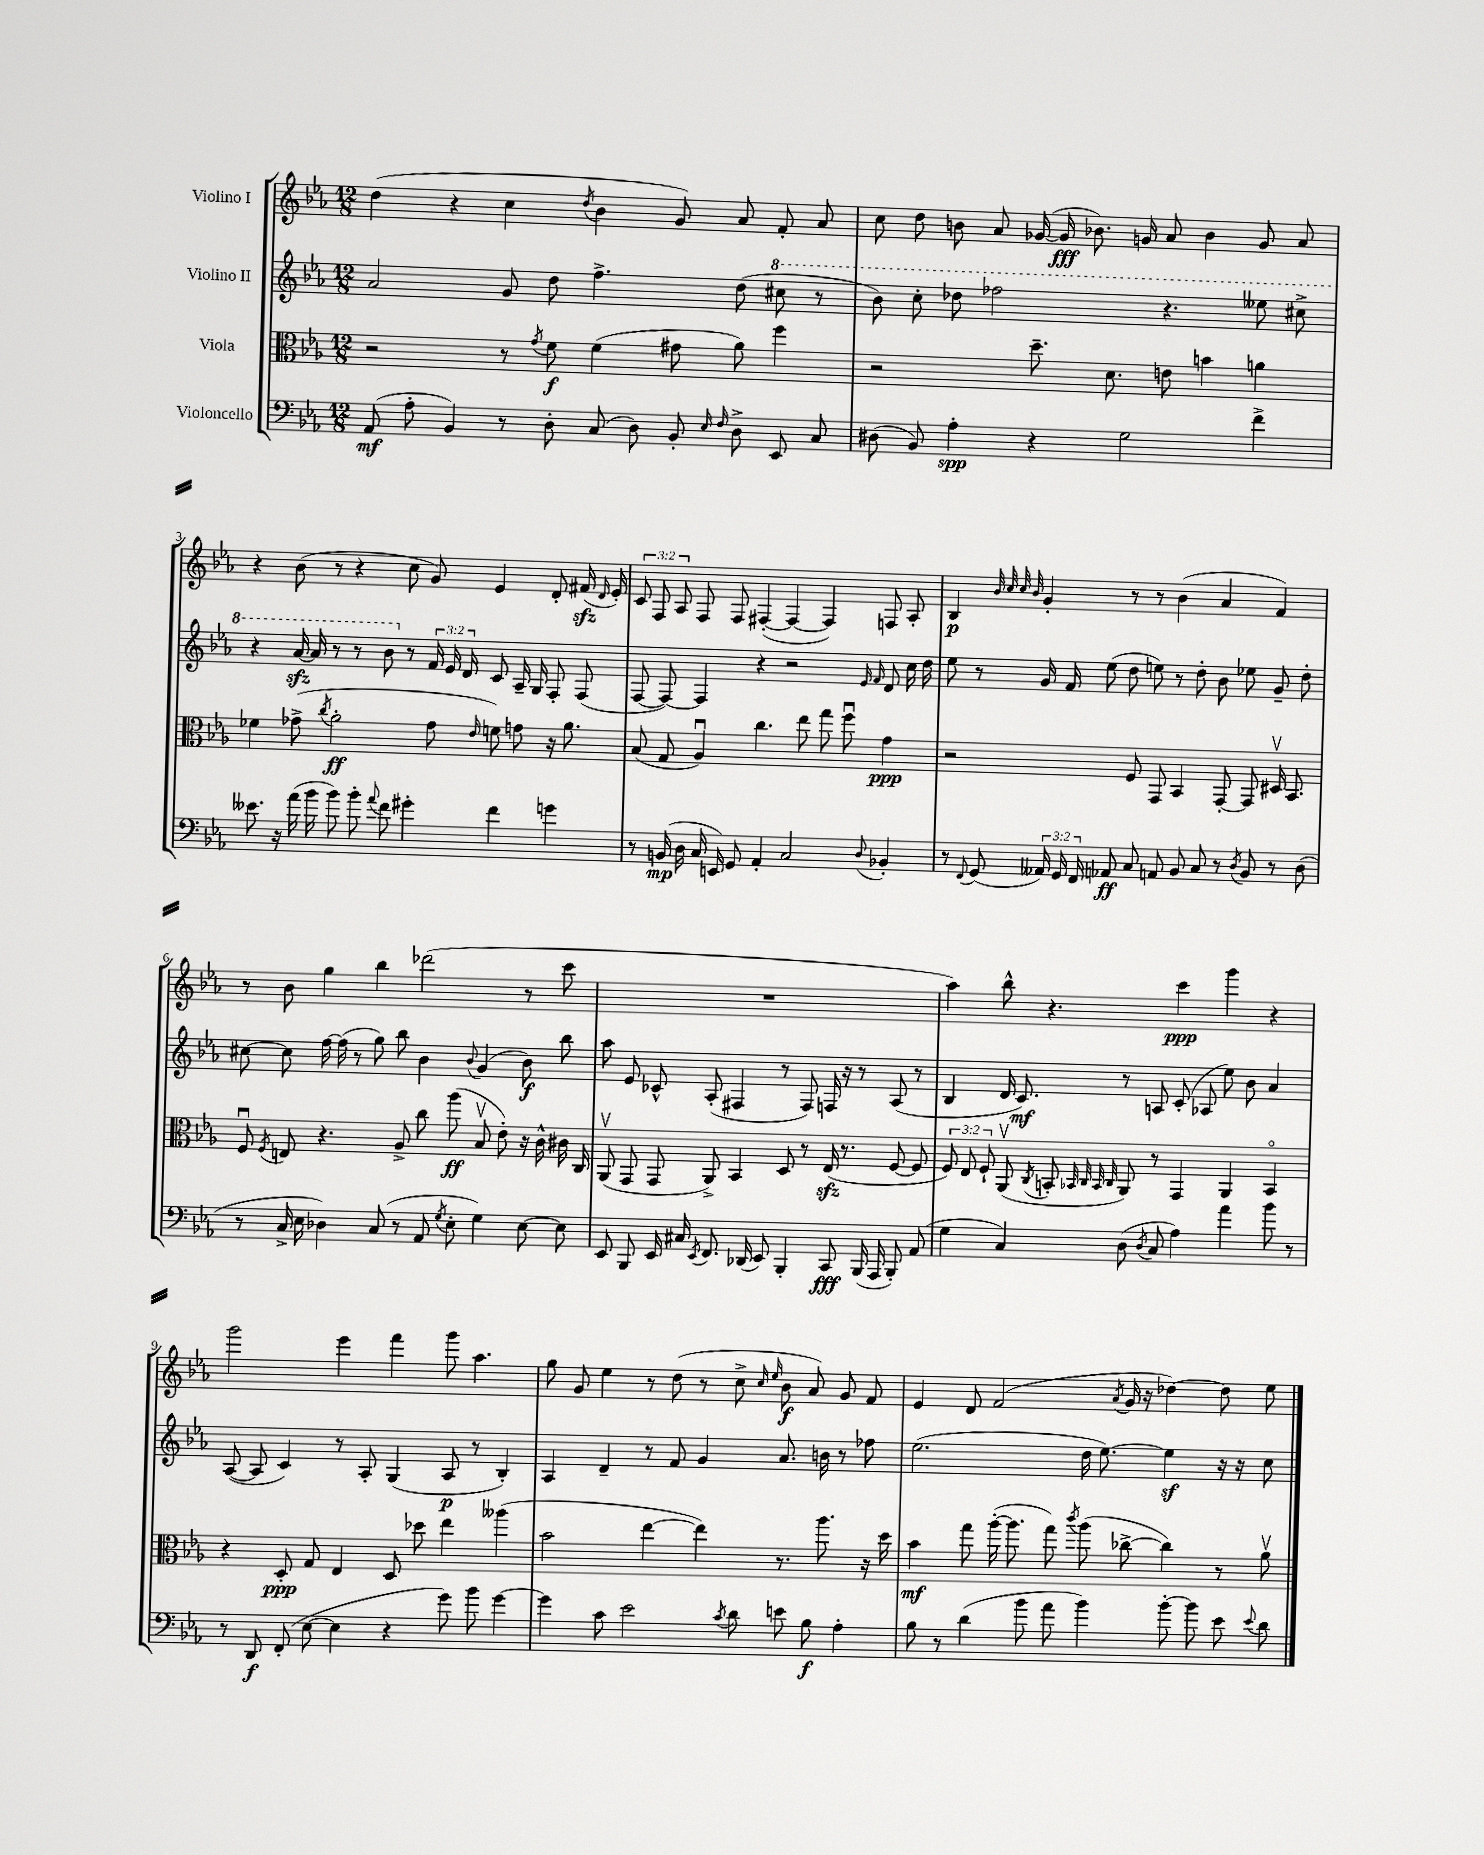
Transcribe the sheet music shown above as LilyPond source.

<<
\new StaffGroup <<
\new Staff = "s0" \with { instrumentName = "Violino I" } {
    \clef treble \key ees \major \numericTimeSignature \time 12/8 \override Staff.TupletNumber.text = #tuplet-number::calc-fraction-text
    \autoBeamOff d''4( r4 c''4 \acciaccatura { d''8 } bes'4 g'8) aes'8 f'8-. aes'8 |
    c''8 d''8 b'8 aes'8 ges'16~( ges'16\fff bes'8.) g'16 aes'8 bes'4 g'8 aes'8 |
    r4 bes'8( r8 r4 c''8 g'8) ees'4 d'8-. fis'16\sfz( \grace { d'16 } ees'16-.) |
    \tuplet 3/2 { c'8 f8 aes8 } f8 f8 fis4~-.( fis4~ fis4) f8 aes8-. |
    bes4\p \grace { bes'32 c''32 c''32 bes'32 } g'4-. r8 r8 bes'4( aes'4 f'4) |
    r8 bes'8 g''4 bes''4 des'''2( r8 c'''8 |
    R1. |
    aes''4) bes''8-^ r4. c'''4\ppp g'''4 r4 |
    g'''2 ees'''4 f'''4 g'''8 aes''4. |
    g''8 g'8 ees''4 r8 d''8( r8 c''8-> \grace { c''16 ees''16 } bes'8\f aes'8) g'8 f'8 |
    ees'4 d'8 f'2( \acciaccatura { aes'8 } g'16 r16 des''4~) des''8 ees''8 \bar "|." |
}
\new Staff = "s1" \with { instrumentName = "Violino II" } {
    \clef treble \key ees \major \numericTimeSignature \time 12/8 \override Staff.TupletNumber.text = #tuplet-number::calc-fraction-text
    \autoBeamOff aes'2 g'8 d''8 f''4.-> d''8( \ottava #1 cis'''8 r8 |
    bes''8) c'''8-. des'''8 fes'''2 r4. eeses'''8 cis'''8-> |
    r4 aes''16~\sfz aes''16 r8 r8 bes''8 \ottava #0 r8 \tuplet 3/2 { f'16 ees'16 d'16 } c'8 aes16-- g16 f8-. f8( |
    f8~ f8~) f4 r4 r2 \grace { ees'16 f'16 } d'8 c''16 d''16 |
    ees''8 r8 g'16 f'16 ees''8( d''8 e''8) r8 d''8-. bes'8 ees''8 g'8-- d''8-. |
    cis''8~ cis''8 f''16~ f''16( r8 g''8) bes''8 bes'4 \appoggiatura { bes'8 } g'4( bes'8\f) bes''8 |
    aes''8 ees'8 ces'8-^ aes8-.( fis4 r8 fis8) f16 r16 r8 aes8( r8 |
    bes4 d'16 c'8.\mf) r8 a8 c'8-.( aes8 ees''8) bes'8 aes'4 |
    aes8~( aes8 c'4) r8 aes8-. g4( aes8\p r8 bes4-.) |
    aes4 d'4-- r8 f'8 g'4 aes'8. b'16 r8 fes''8 |
    ees''2.( d''16 ees''8.~) ees''4\sf r16 r16 c''8 \bar "|." |
}
\new Staff = "s2" \with { instrumentName = "Viola" } {
    \clef alto \key ees \major \numericTimeSignature \time 12/8 \override Staff.TupletNumber.text = #tuplet-number::calc-fraction-text
    \autoBeamOff r2 r8 \acciaccatura { g'8 } f'8\f f'4( gis'8 aes'8) f''4 |
    r2 d''8.-- d'8. e'8 b'4 a'4 |
    fes'4 ges'8->( \acciaccatura { c''8 } aes'2-.\ff ges'8 \grace { ees'16 } f'8) g'8 r16 aes'8. |
    bes8( g8 aes4\downbow) c''4. ees''8 g''8 f''8\downbow g'4\ppp |
    r2 f8 g,8 bes,4 g,8~-. g,8 dis16\upbow bes,8. |
    f8\downbow \acciaccatura { f8 } e8 r4. aes8-> c''8 aes''8\ff( bes8\upbow ees'8-.) r16 c'16-^ cis'16 c16 |
    aes,8\upbow( g,8 g,8 aes,8->) bes,4 d8 r8 ees16\sfz( r8. f8~ f8 |
    \tuplet 3/2 { f8) ees8 f8-! } aes,8\upbow( \acciaccatura { c8 } b,8-. \grace { bes,32 c32 bes,32 c32 } aes,8) r8 g,4 aes,4 bes,4\flageolet |
    r4 d8-.\ppp g8 ees4 d8 des''8 ees''4 aeses''4( |
    bes'2 ees''4~ ees''4) r8. aes''8. r16 d''16 |
    bes'4\mf g''8 aes''16~-.( aes''8. g''8) \acciaccatura { c'''8 } aes''8( ces''8~-> ces''4) r8 aes'8\upbow \bar "|." |
}
\new Staff = "s3" \with { instrumentName = "Violoncello" } {
    \clef bass \key ees \major \numericTimeSignature \time 12/8 \override Staff.TupletNumber.text = #tuplet-number::calc-fraction-text
    \autoBeamOff aes,8\mf( aes8-. bes,4) r8 d8-. c8( d8) bes,8-. \grace { ees16 f16 } d8-> ees,8 c8 |
    dis8( bes,8) aes4-.\spp r4 g2 f'4-> |
    eeses'8. r16 aes'16( bes'16 bes'8) bes'8-. \appoggiatura { aes'8 } f'8 gis'4-. f'4 g'4 |
    r8 b,16\mp( d16 c16 e,16) g,8 aes,4-. c2 \appoggiatura { d8 } bes,4-. |
    r8 \appoggiatura { f,8 } g,8( \tuplet 3/2 { aeses,16) g,16 f,16 } aes,8\ff c8 a,8 bes,8 c8 r8 \acciaccatura { d8 } bes,8 r8 d8( |
    r8 c16-> ees16 des4) c8( r8 aes,8 \acciaccatura { g8 } ees8-. g4) ees8~ ees8 |
    ees,8 bes,,8 ees,16 cis16 \acciaccatura { ees,8 } f,8. des,16( ees,8) bes,,4-. c,8\fff bes,,16( aes,,16 bes,,8-.) aes,8( |
    g4 c4) d8( \acciaccatura { d8 } c8 aes4) aes'4 bes'8 r8 |
    r8 d,8\f f,8-.( ees8~ ees4 r4 g'8) bes'8 g'4~ |
    g'4 c'8 ees'2 \acciaccatura { c'8 } d'8 e'8 bes8\f aes4-. |
    bes8 r8 d'4( bes'8 aes'8 bes'4) bes'8~-. bes'8 ees'8 \appoggiatura { ees'8 } d'8 \bar "|." |
}
>>
>>
